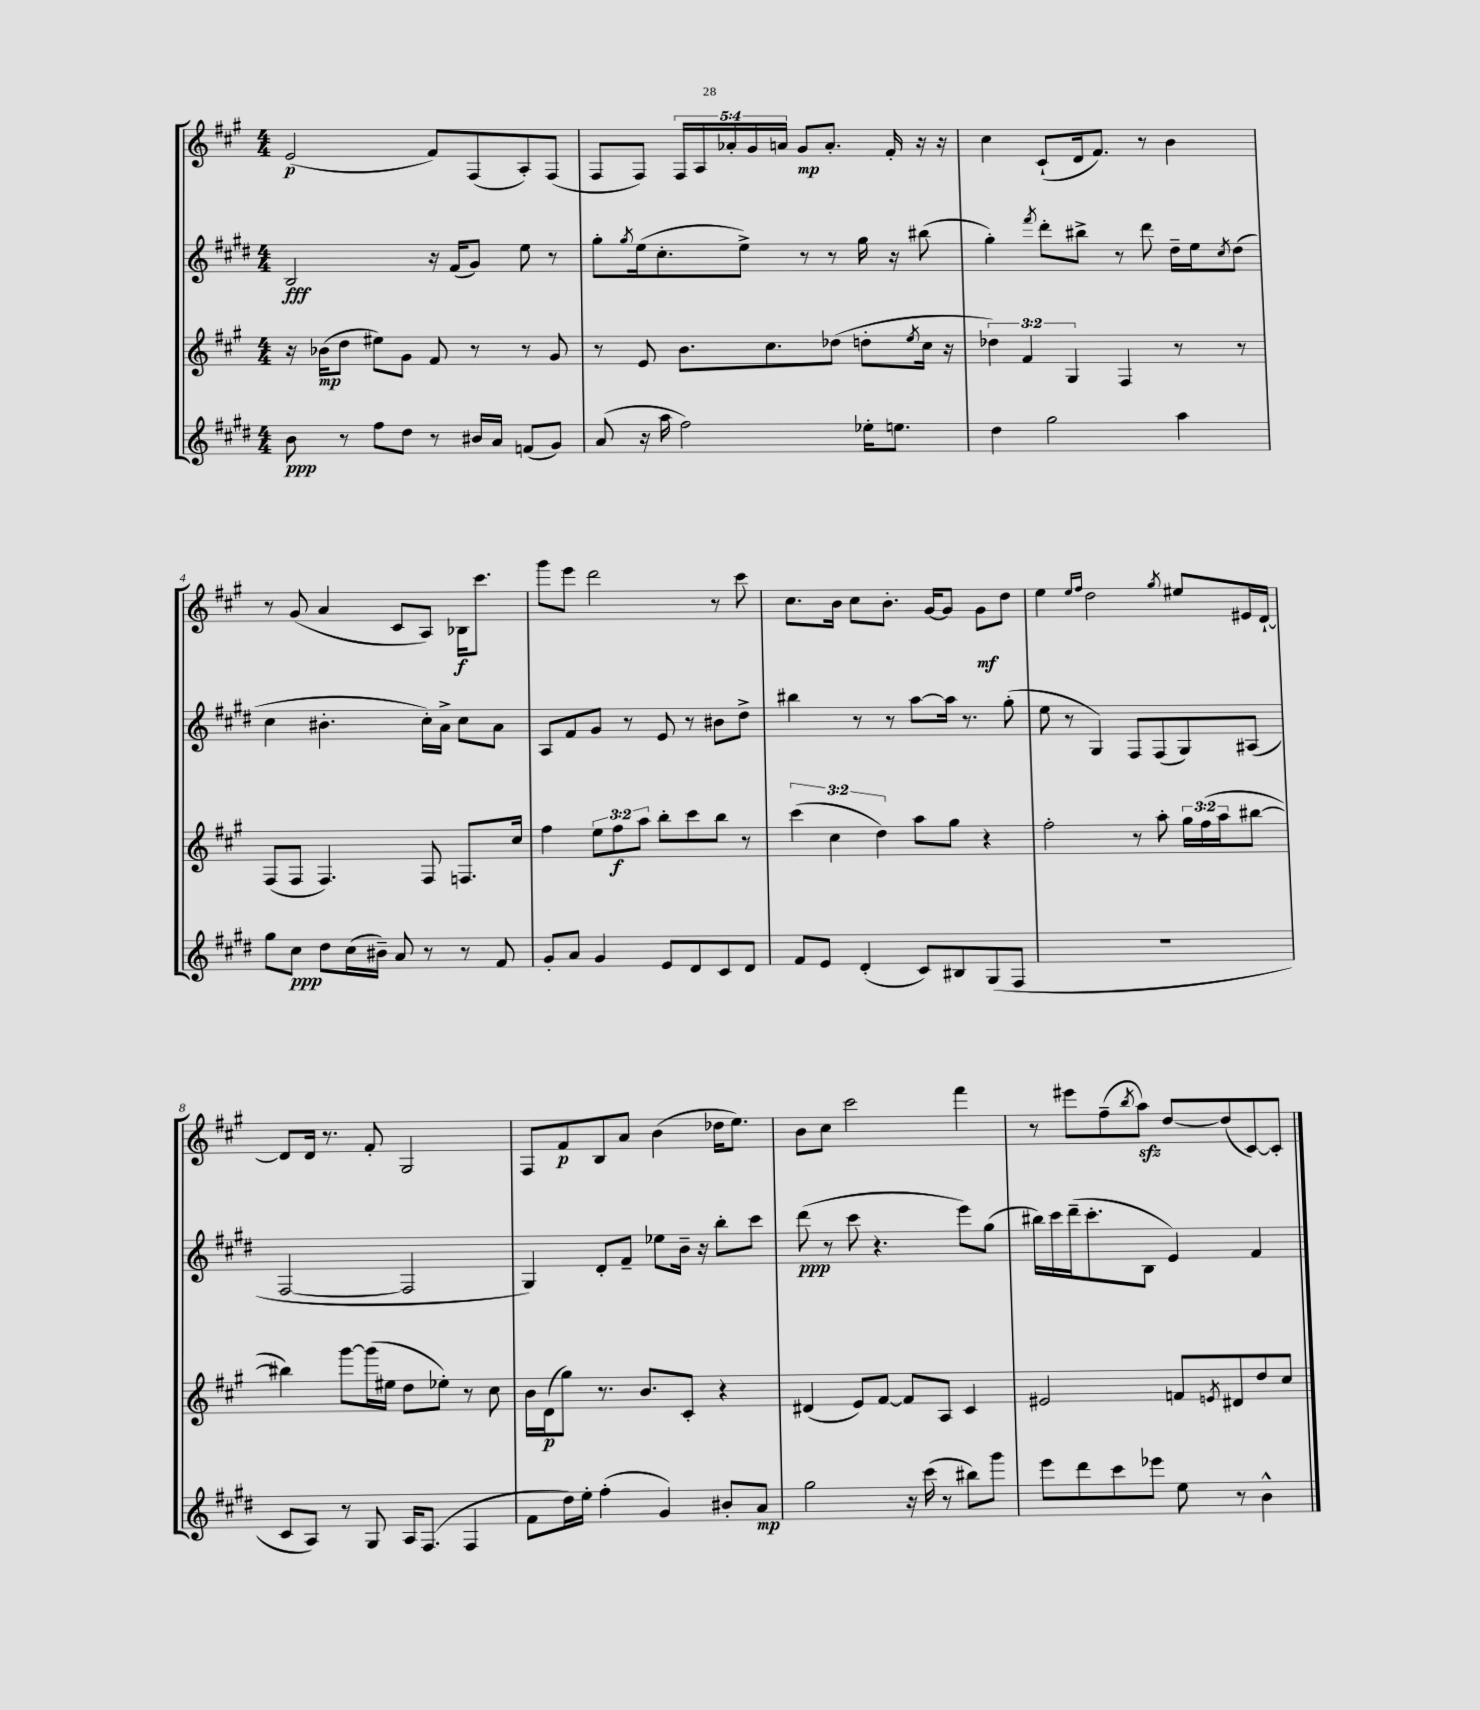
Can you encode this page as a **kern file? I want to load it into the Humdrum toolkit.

**kern	**dynam	**kern	**dynam	**kern	**dynam	**kern	**dynam
*part4	*part4	*part3	*part3	*part2	*part2	*part1	*part1
*staff4	*staff4	*staff3	*staff3	*staff2	*staff2	*staff1	*staff1
*clefG2	*	*clefG2	*	*clefG2	*	*clefG2	*
*k[f#c#g#d#]	*	*k[f#c#g#]	*	*k[f#c#g#d#]	*	*k[f#c#g#]	*
*M4/4	*	*M4/4	*	*M4/4	*	*M4/4	*
=1	=1	=1	=1	=1	=1	=1	=1
8b\	ppp	16r	.	2B/	fff	(2e/	p
.	.	(16b-X\KL	mp	.	.	.	.
8r	.	8dd\J	.	.	.	.	.
8ff#\L	.	8ee#X\L)	.	.	.	.	.
8dd#\J	.	8g#\J	.	.	.	.	.
8r	.	8f#/	.	16r	.	8f#/L)	.
.	.	.	.	(16f#/KL	.	.	.
16b#X/LL	.	8r	.	8g#/J)	.	(8F#/	.
16a/JJ	.	.	.	.	.	.	.
(8fn/L	.	8r	.	8ee\	.	8A'/)	.
8g#/J)	.	8g#/	.	8r	.	(8F#/J	.
=2	=2	=2	=2	=2	=2	=2	=2
(8a/	.	8r	.	8gg#'\L	.	8F#/L	.
.	.	.	.	8qgg#/	.	.	.
16r	.	8e/	.	(16ee\k	.	8F#/J)	.
16aa\	.	.	.	8.cc#'\	.	.	.
2ff#\)	.	8.b\L	.	.	.	20F#/LL	.
.	.	.	.	.	.	20A/	.
.	.	.	.	.	.	20a-X'/	.
.	.	.	.	8ee^\J)	.	.	.
.	.	.	.	.	.	20g#/	.
.	.	8.cc#\	.	.	.	.	.
.	.	.	.	.	.	20an/JJ	.
.	.	.	.	8r	.	8g#/L	mp
.	.	(8dd-X\J	.	8r	.	8.a'/J	.
16ee-X'\KL	.	8ddn'\L	.	16gg#\	.	.	.
8.een\J	.	.	.	16r	.	16f#'/	.
.	.	8qee/	.	.	.	.	.
.	.	16cc#\Jk	.	(8bb#X\	.	16r	.
.	.	16r	.	.	.	16r	.
=3	=3	=3	=3	=3	=3	=3	=3
4dd#\	.	6dd-X\)	.	4gg#'\)	.	4cc#\	.
.	.	6f#/	.	.	.	.	.
.	.	.	.	8qfff#/	.	.	.
2gg#\	.	.	.	8ddd#'\L	.	(8c#`/L	.
.	.	6G#/	.	.	.	.	.
.	.	.	.	8bb#X^\J	.	16d/k	.
.	.	.	.	.	.	8.f#/J)	.
.	.	4F#/	.	8r	.	.	.
.	.	.	.	8ddd#\	.	8r	.
4aa\	.	8r	.	16dd#~\LL	.	4b\	.
.	.	.	.	16ee\J	.	.	.
.	.	.	.	8qcc#/	.	.	.
.	.	8r	.	(8dd#\J	.	.	.
!!LO:LB:g=z
=4	=4	=4	=4	=4	=4	=4	=4
8gg#\L	.	(8F#/L	.	4cc#\	.	8r	.
8cc#\J	ppp	8F#/J	.	.	.	(8g#/	.
8dd#\L	.	4.F#/)	.	4.b#X'\	.	4a/	.
(16cc#\L	.	.	.	.	.	.	.
16b#X~\JJ)	.	.	.	.	.	.	.
8a/	.	.	.	.	.	8c#/L	.
8r	.	8F#/	.	16cc#'\LL)	.	8A/J)	.
.	.	.	.	16a^\JJ	.	.	.
8r	.	8.Fn/L	.	8cc#\L	.	16B-X\KL	f
.	.	.	.	.	.	8.ccc#\J	.
8f#/	.	.	.	8a\J	.	.	.
.	.	16cc#/Jk	.	.	.	.	.
=5	=5	=5	=5	=5	=5	=5	=5
8g#'/L	.	4ff#\	.	8A/L	.	8ggg#\L	.
8a/J	.	.	.	8f#/	.	8eee\J	.
4g#/	.	12ee\L	.	8g#/J	.	2ddd\	.
.	.	12ff#\	f	.	.	.	.
.	.	.	.	8r	.	.	.
.	.	12aa\J	.	.	.	.	.
8e/L	.	8bb'\L	.	8e/	.	.	.
8d#/	.	8ccc#\	.	8r	.	.	.
8c#/	.	8bb\J	.	8b#X\L	.	8r	.
8d#/J	.	8r	.	8dd#^\J	.	8ccc#\	.
=6	=6	=6	=6	=6	=6	=6	=6
8f#/L	.	(6ccc#\	.	4bb#X\	.	8.cc#\L	.
8e/J	.	.	.	.	.	.	.
.	.	6cc#\	.	.	.	.	.
.	.	.	.	.	.	16b\Jk	.
(4d#'/	.	.	.	8r	.	8cc#\L	.
.	.	6dd\)	.	.	.	.	.
.	.	.	.	8r	.	8.b'\J	.
8c#/L)	.	8aa\L	.	[8aa\L	.	.	.
.	.	.	.	.	.	[16g#/KL	.
8B#X/	.	8gg#\J	.	16aa\Jk]	.	8g#/J]	.
.	.	.	.	8.r	.	.	.
(8G#/	.	4r	.	.	.	8g#\L	mf
8F#/J	.	.	.	(8gg#'\	.	8dd\J	.
=7	=7	=7	=7	=7	=7	=7	=7
1r	.	2ff#'\	.	8ee\	.	4ee\	.
.	.	.	.	8r	.	.	.
.	.	.	.	.	.	16qqee/LL	.
.	.	.	.	.	.	16qqff#/JJ	.
.	.	.	.	4G#/)	.	2dd\	.
.	.	8r	.	8F#/L	.	.	.
.	.	8aa'\	.	(8F#/	.	.	.
.	.	.	.	.	.	8qgg#/	.
.	.	24gg#\LL	.	8G#/)	.	8ee#X/L	.
.	.	(24ff#\	.	.	.	.	.
.	.	24aa\J	.	.	.	.	.
.	.	[8bb#X\J	.	(8A#X/J	.	16e#X/L	.
.	.	.	.	.	.	[16d`/JJ	.
!!LO:LB:g=z
=8	=8	=8	=8	=8	=8	=8	=8
8c#/L	.	4bb#X\])	.	[2F#/	.	8d/L]	.
8A/J)	.	.	.	.	.	16d/Jk	.
.	.	.	.	.	.	8.r	.
8r	.	[8ggg#\L	.	.	.	.	.
8G#/	.	(16ggg#\L]	.	.	.	8f#'/	.
.	.	16ee#X\JJ	.	.	.	.	.
16A/KL	.	8dd\L	.	2F#/]	.	2G#/	.
(8.F#/J	.	.	.	.	.	.	.
.	.	8ee-X'\J)	.	.	.	.	.
4F#/	.	8r	.	.	.	.	.
.	.	8cc#\	.	.	.	.	.
=9	=9	=9	=9	=9	=9	=9	=9
8f#\L	.	16b\LL	.	4G#/)	.	8F#/L	.
.	.	(16d\J	p	.	.	.	.
16dd#\L)	.	8gg#\J)	.	.	.	8f#/	p
16ee'\JJ	.	.	.	.	.	.	.
(4ff#'\	.	8.r	.	8d#'/L	.	8B/	.
.	.	.	.	8f#~/J	.	8a/J	.
.	.	8.b/L	.	.	.	.	.
4g#/)	.	.	.	8ee-X\L	.	(4b\	.
.	.	8c#'/J	.	16b~\Jk	.	.	.
.	.	.	.	16r	.	.	.
8b#X'/L	.	4r	.	8bb'\L	.	16dd-X\KL	.
.	.	.	.	.	.	8.ee\J)	.
8a/J	mp	.	.	8ccc#\J	.	.	.
=10	=10	=10	=10	=10	=10	=10	=10
2gg#\	.	(4d#X/	.	(8ddd#\	ppp	8b\L	.
.	.	.	.	8r	.	8cc#\J	.
.	.	8e/L)	.	8ccc#\	.	2ccc#\	.
.	.	[8f#/J	.	4.r	.	.	.
16r	.	8f#/L]	.	.	.	.	.
(16ccc#\	.	.	.	.	.	.	.
8r	.	8A/J	.	.	.	.	.
8bb#X\L)	.	4c#/	.	8eee\L)	.	4fff#\	.
8ggg#\J	.	.	.	(8gg#\J	.	.	.
=11	=11	=11	=11	=11	=11	=11	=11
8eee\L	.	2e#X/	.	16bb#X\LL)	.	8r	.
.	.	.	.	16ccc#\	.	.	.
8ddd#\	.	.	.	(16ddd#~\J	.	8eee#X\L	.
.	.	.	.	8.ccc#'\	.	.	.
8ccc#\	.	.	.	.	.	(8ff#~\	.
.	.	.	.	.	.	8qbb/	.
8eee-X\J	.	.	.	8B\J	.	8aazz\J)	.
8ee\	.	8fn/L	.	4e/)	.	[8dd/L	.
.	.	8qen/	.	.	.	.	.
8r	.	8d#X/	.	.	.	(8dd/]	.
4b^^\	.	8dd/	.	4f#/	.	[8c#/)	.
.	.	8cc#/J	.	.	.	8c#'/J]	.
==	==	==	==	==	==	==	==
*-	*-	*-	*-	*-	*-	*-	*-
